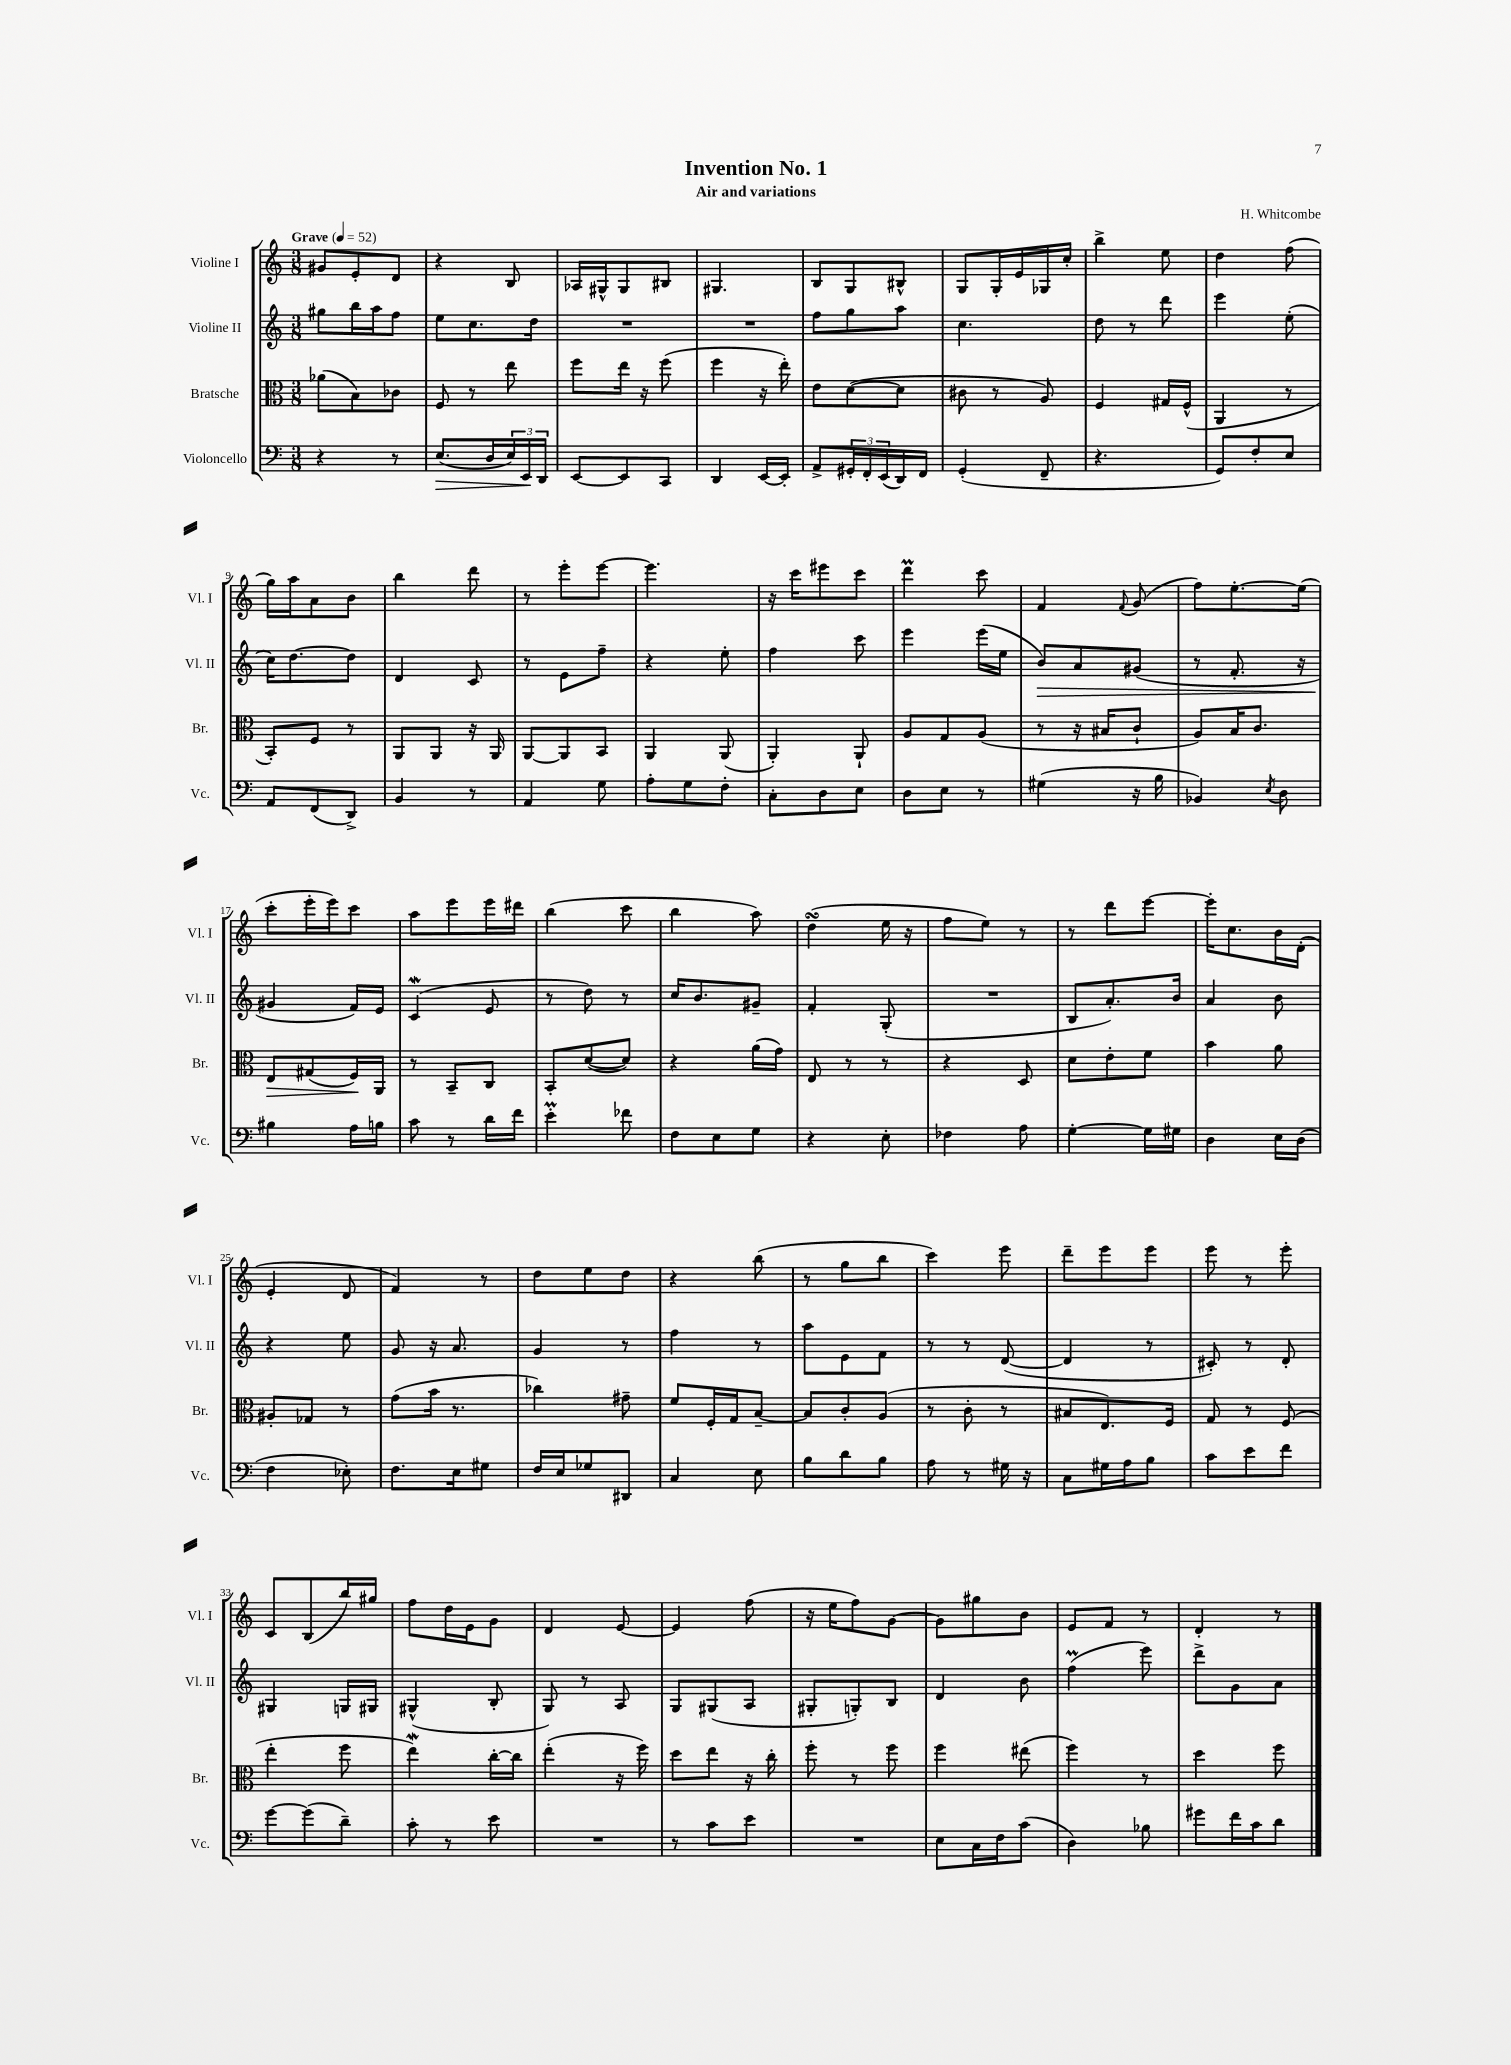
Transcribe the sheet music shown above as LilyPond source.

\header { title = "Invention No. 1" composer = "H. Whitcombe" subtitle = "Air and variations" }
<<
\new StaffGroup <<
\new Staff = "s0" \with { instrumentName = "Violine I" shortInstrumentName = "Vl. I" } {
    \clef treble \key c \major \numericTimeSignature \time 3/8 \tempo "Grave" 4 = 52
    gis'8 e'8-. d'8 |
    r4 b8 |
    aes16 gis16-^ gis8 bis8 |
    gis4. |
    b8 g8 bis8-^ |
    g8 g16-. e'16 ges16 c''16-. |
    b''4-> e''8 |
    d''4 f''8( |
    g''16) a''16 a'8 b'8 |
    b''4 d'''8 |
    r8 e'''8-. e'''8~ |
    e'''4. |
    r16 c'''16 eis'''8 c'''8 |
    d'''4\prall c'''8 |
    f'4 \appoggiatura { f'8 } g'8( |
    f''8) e''8.~-. e''16( |
    c'''8-. e'''16-. e'''16) c'''8 |
    a''8 e'''8 e'''16 dis'''16 |
    b''4( c'''8 |
    b''4 a''8) |
    d''4\turn( e''16 r16 |
    f''8 e''8) r8 |
    r8 d'''8 e'''8~ |
    e'''16-. c''8. b'16 d'16-.( |
    e'4-. d'8 |
    f'4) r8 |
    d''8 e''8 d''8 |
    r4 b''8( |
    r8 g''8 b''8 |
    c'''4) e'''8 |
    d'''8-- e'''8 e'''8 |
    e'''8 r8 e'''8-. |
    c'8 b8( b''16) gis''16 |
    f''8 d''16 e'16 g'8 |
    d'4 e'8~ |
    e'4 f''8( |
    r16 e''16 f''8) g'8~ |
    g'8 gis''8 b'8 |
    e'8 f'8 r8 |
    d'4-. r8 \bar "|." |
}
\new Staff = "s1" \with { instrumentName = "Violine II" shortInstrumentName = "Vl. II" } {
    \clef treble \key c \major \numericTimeSignature \time 3/8
    gis''8 b''16 a''16 f''8 |
    e''8 c''8. d''16 |
    R4. |
    R4. |
    f''8 g''8 a''8 |
    c''4. |
    d''8 r8 d'''8 |
    e'''4 e''8-.( |
    c''16) d''8.~ d''8 |
    d'4 c'8 |
    r8 e'8 f''8-- |
    r4 e''8-. |
    f''4 c'''8 |
    e'''4 e'''16( e''16 |
    b'8\>) a'8 gis'8( |
    r8 f'8.-. r16 |
    gis'4\! f'16) e'16 |
    c'4\mordent( e'8 |
    r8 d''8) r8 |
    c''16 b'8. gis'8-- |
    f'4-. g8-.( |
    R4. |
    b8 a'8.-.) b'16 |
    a'4 b'8 |
    r4 e''8 |
    g'8 r16 a'8. |
    g'4 r8 |
    f''4 r8 |
    a''8 e'8 f'8 |
    r8 r8 d'8~( |
    d'4 r8 |
    cis'8-.) r8 d'8-. |
    gis4 g16 gis16 |
    gis4-^( b8-. |
    g8) r8 a8 |
    g8 gis8( a8 |
    gis8-. g8-.) b8 |
    d'4 b'8 |
    f''4\prall( e'''8) |
    d'''8-> g'8 a'8 \bar "|." |
}
\new Staff = "s2" \with { instrumentName = "Bratsche" shortInstrumentName = "Br." } {
    \clef alto \key c \major \numericTimeSignature \time 3/8
    aes'8( b8) ces'8 |
    f8 r8 e''8 |
    f''8 e''16 r16 f''8( |
    f''4 r16 e''16-.) |
    e'8 d'8~( d'8 |
    cis'8 r8 a8) |
    f4 gis16 f16-^( |
    a,4 r8 |
    b,8-.) f8 r8 |
    a,8 a,8 r16 a,16 |
    a,8~ a,8 b,8 |
    a,4 a,8( |
    a,4-.) a,8-! |
    a8 g8 a8( |
    r8 r16 bis16 c'8-! |
    a8) b16 c'8. |
    e8\> gis8( f16\!) a,16 |
    r8 b,8-- c8 |
    b,8-. d'8~( d'8) |
    r4 a'16( g'16) |
    e8 r8 r8 |
    r4 d8 |
    d'8 e'8-. f'8 |
    b'4 a'8 |
    ais8-. ges8 r8 |
    g'8( b'16 r8. |
    ces''4) gis'8-- |
    f'8 f16-. g16 b8~-- |
    b8 c'8-. a8( |
    r8 c'8-. r8 |
    bis8 e8.) f16 |
    g8 r8 f8( |
    e''4-. f''8 |
    e''4\mordent) c''16~-. c''16 |
    e''4-.( r16 f''16) |
    d''8 e''8 r16 c''16-. |
    f''8-. r8 f''8 |
    f''4 eis''8( |
    f''4) r8 |
    d''4 f''8 \bar "|." |
}
\new Staff = "s3" \with { instrumentName = "Violoncello" shortInstrumentName = "Vc." } {
    \clef bass \key c \major \numericTimeSignature \time 3/8
    r4 r8 |
    e8.\>( d16 \tuplet 3/2 { e16) e,16\! d,16 } |
    e,8~ e,8 c,8 |
    d,4 e,16~ e,16-. |
    a,8-> \tuplet 3/2 { gis,16-. f,16-. e,16( } d,16) f,16 |
    g,4-.( f,8-- |
    r4. |
    g,8) f8-. e8 |
    a,8 f,8( d,8->) |
    b,4 r8 |
    a,4 g8 |
    a8-. g8 f8-. |
    c8-. d8 e8 |
    d8 e8 r8 |
    gis4( r16 b16 |
    bes,4) \acciaccatura { e8 } d8 |
    bis4 a16 b16 |
    c'8 r8 d'16 f'16 |
    e'4-.\prall fes'8 |
    f8 e8 g8 |
    r4 e8-. |
    fes4 a8 |
    g4~-. g16 gis16 |
    d4 e16 d16( |
    f4 ees8-.) |
    f8. e16 gis8 |
    f16 e16 ges8 dis,8 |
    c4 e8 |
    b8 d'8 b8 |
    a8 r8 gis16 r16 |
    c8 gis16 a16 b8 |
    c'8 e'8 f'8 |
    g'8~ g'8( d'8--) |
    c'8-. r8 e'8 |
    R4. |
    r8 c'8 e'8 |
    R4. |
    e8 c16 f16 c'8( |
    d4) bes8 |
    gis'8 f'16 c'16 d'8 \bar "|." |
}
>>
>>
